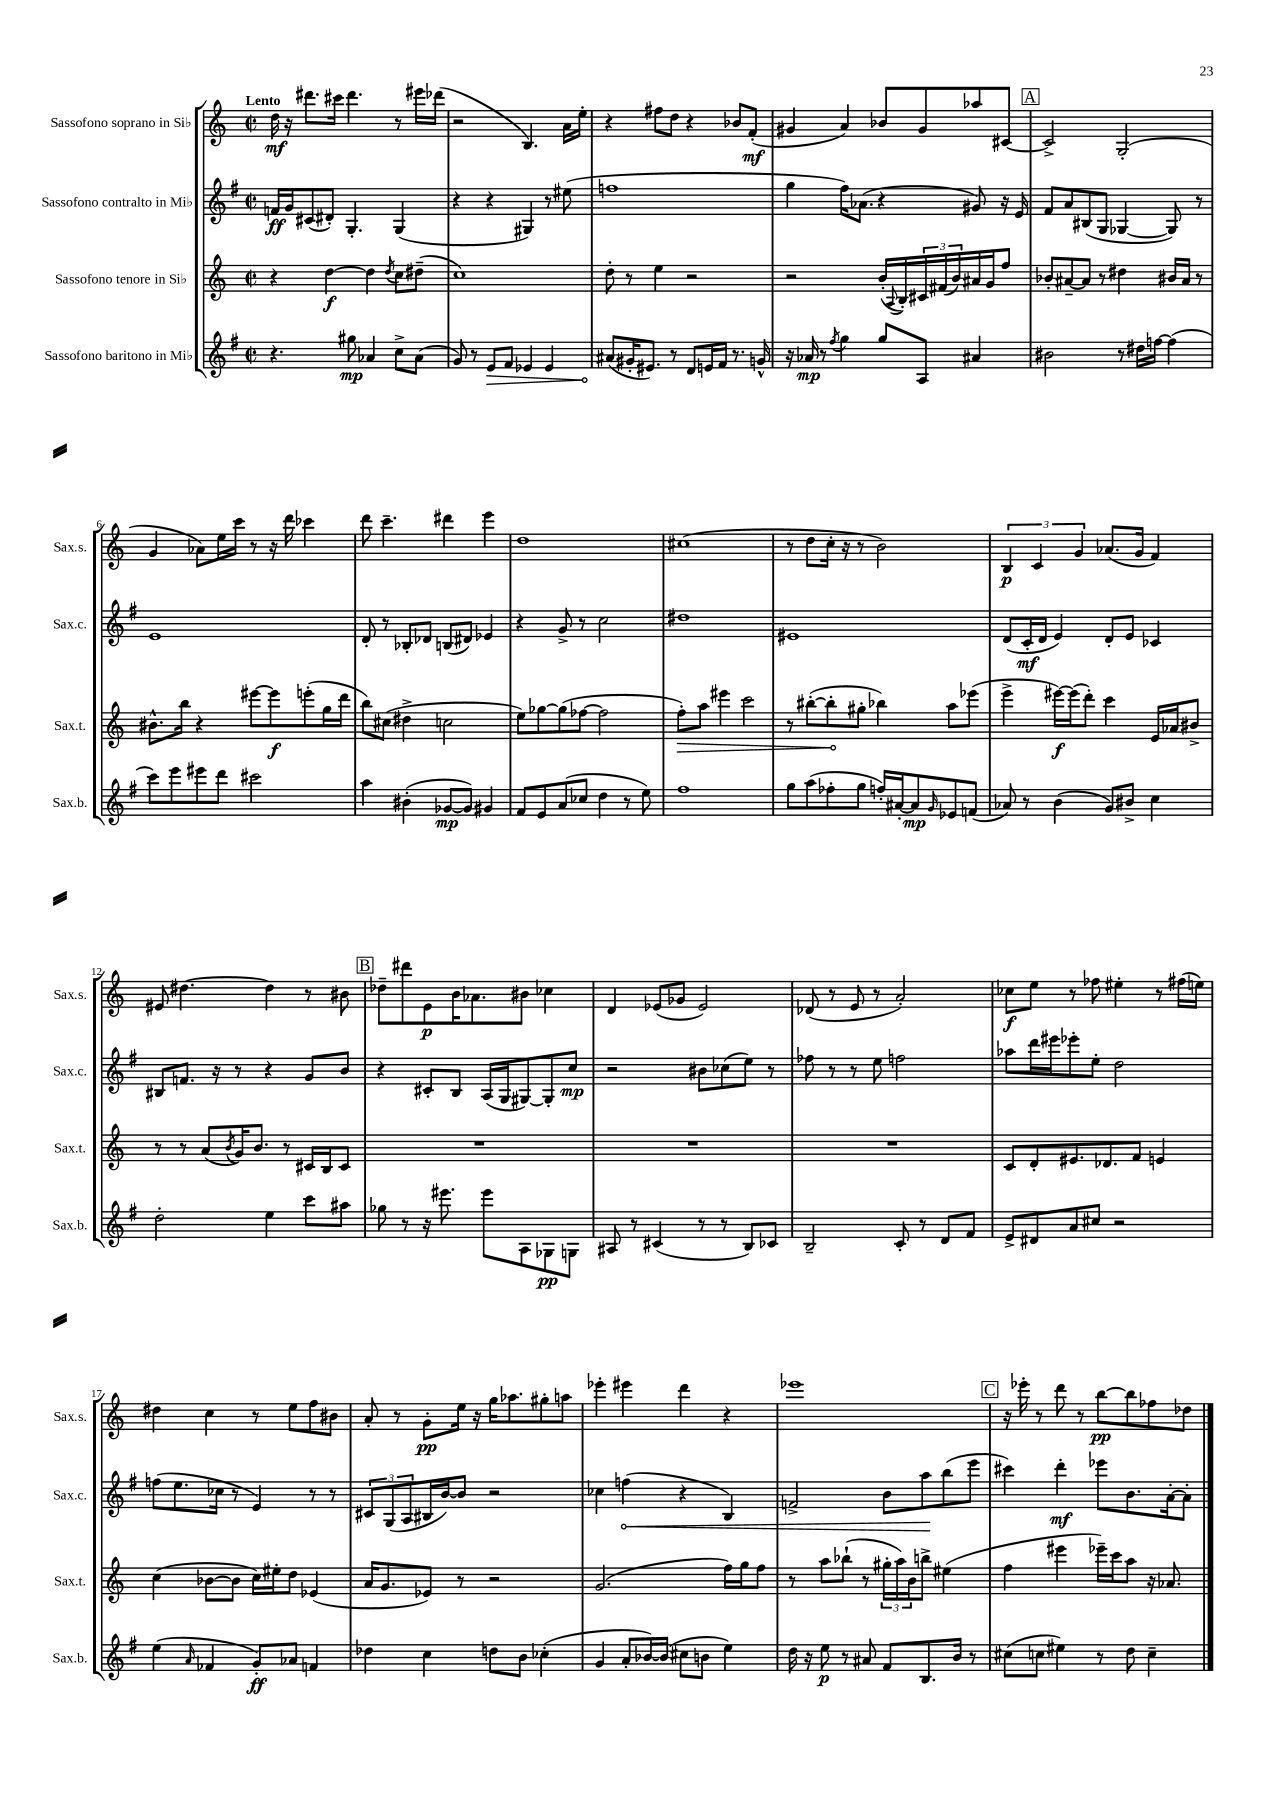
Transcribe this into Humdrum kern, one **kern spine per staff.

**kern	**dynam	**kern	**dynam	**kern	**dynam	**kern	**dynam
*part4	*part4	*part3	*part3	*part2	*part2	*part1	*part1
*staff4	*staff4	*staff3	*staff3	*staff2	*staff2	*staff1	*staff1
*I"Sassofono baritono in Mi♭	*	*I"Sassofono tenore in Si♭	*	*I"Sassofono contralto in Mi♭	*	*I"Sassofono soprano in Si♭	*
*I'Sax.b.	*	*I'Sax.t.	*	*I'Sax.c.	*	*I'Sax.s.	*
*clefG2	*	*clefG2	*	*clefG2	*	*clefG2	*
*k[f#]	*	*k[]	*	*k[f#]	*	*k[]	*
*M2/2	*	*M2/2	*	*M2/2	*	*M2/2	*
*met(c|)	*	*met(c|)	*	*met(c|)	*	*met(c|)	*
=1	=1	=1	=1	=1	=1	=1	=1
!	!	!	!	!	!	!LO:TX:a:B:t=Lento	!
4.r	.	4r	.	16fn/LL	ff	16dd\	mf
.	.	.	.	16g/J	.	16r	.
.	.	.	.	(8c#X/	.	8.ddd#X\L	.
.	.	[4dd\	f	8d#X'/J)	.	.	.
.	.	.	.	.	.	16ccc#X\Jk	.
8gg#X\	mp	.	.	4.G'/	.	4.ddd#\	.
4a-X/	.	4dd\]	.	.	.	.	.
.	.	8qdd/	.	.	.	.	.
8cc^\L	.	8cc\L	.	(4G/	.	8r	.
(8a-\J	.	(8dd#X~\J	.	.	.	16eee#X\LL	.
.	.	.	.	.	.	(16ddd-X\JJ	.
=2	=2	=2	=2	=2	=2	=2	=2
8g/)	.	1cc)	.	4r	.	2r	.
8r	.	.	.	.	.	.	.
!	!LO:HP:b	!	!	!	!	!	!
8e/L	>	.	.	4r	.	.	.
8f#/J	.	.	.	.	.	.	.
4e-X/	.	.	.	4G#X/)	.	4.B/)	.
4e-/	.	.	.	8r	.	.	.
.	.	.	.	(8ee#X\	.	16a\LL	.
.	.	.	.	.	.	16ee'\JJ	.
=3	=3	=3	=3	=3	=3	=3	=3
(8a#X/L	.	8dd'\	.	1ffn	.	4r	.
16g#X'/K	]	8r	.	.	.	.	.
8.e#X/J)	.	.	.	.	.	.	.
.	.	4ee\	.	.	.	8ff#X\L	.
8r	.	.	.	.	.	8dd\J	.
8d/L	.	2r	.	.	.	4r	.
16en/L	.	.	.	.	.	.	.
16f#/JJ	.	.	.	.	.	.	.
8.r	.	.	.	.	.	8b-X/L	.
.	.	.	.	.	.	(8f'/J	mf
16gn^^/	.	.	.	.	.	.	.
=4	=4	=4	=4	=4	=4	=4	=4
16r	.	2r	.	4gg\	.	4g#X/	.
16a-X/	mp	.	.	.	.	.	.
8r	.	.	.	.	.	.	.
8qff#/	.	.	.	.	.	.	.
4gg\	.	.	.	16ff#\KL)	.	4a/)	.
.	.	.	.	(8.a-X\J	.	.	.
8gg/L	.	(16b'/LL	.	4r	.	8b-X/L	.
.	.	8qqA/	.	.	.	.	.
.	.	16B'/)	.	.	.	.	.
8A/J	.	24c#X/	.	.	.	8g#/	.
.	.	(24f#X/	.	.	.	.	.
.	.	24b/)	.	.	.	.	.
4a#X/	.	16a#X/	.	8g#X/)	.	8aa-X/	.
.	.	16g/J	.	.	.	.	.
.	.	8ff/J	.	16r	.	[8c#X/J	.
.	.	.	.	16e/	.	.	.
!!LO:REH:place=s1:t=A
=5	=5	=5	=5	=5	=5	=5	=5
2b#X\	.	8b-X'/L	.	8f#/L	.	2c#^/]	.
.	.	[8a#X~/	.	8a/	.	.	.
.	.	8a#/J]	.	(8B#X/	.	.	.
.	.	8r	.	8G/J	.	.	.
8r	.	4dd#X\	.	[4G-X/	.	(2G'/	.
16dd#X\LL	.	.	.	.	.	.	.
[16ffn\JJ	.	.	.	.	.	.	.
(4ff\]	.	16b#X/LL	.	8G-/])	.	.	.
.	.	16a#/JJ	.	.	.	.	.
.	.	8r	.	8r	.	.	.
!!LO:LB:g=z
=6	=6	=6	=6	=6	=6	=6	=6
8ccc\L)	.	8.b#X^^\L	.	1e	.	4g/	.
8eee\	.	.	.	.	.	.	.
.	.	16bb\Jk	.	.	.	.	.
8eee#X\	.	4r	.	.	.	8a-X\L)	.
8ddd\J	.	.	.	.	.	16ee\L	.
.	.	.	.	.	.	16ccc\JJ	.
2ccc#X\	.	[8eee#X\L	.	.	.	8r	.
.	.	8eee#\]	f	.	.	16r	.
.	.	.	.	.	.	16ddd\	.
.	.	(8eeen'\	.	.	.	4ccc-X\	.
.	.	16gg\L	.	.	.	.	.
.	.	16ddd\JJ	.	.	.	.	.
=7	=7	=7	=7	=7	=7	=7	=7
4aa\	.	8bb\L)	.	8d'/	.	8ddd\	.
.	.	(8cc#X\J	.	8r	.	4.ccc~\	.
(4b#X'\	.	4dd#X^\	.	8B-X'/L	.	.	.
.	.	.	.	8d-X/J	.	.	.
[8g-X/L	mp	2ccn\	.	(8Bn/L	.	4ddd#X\	.
8g-/J])	.	.	.	8d#X/J)	.	.	.
4g#X/	.	.	.	4e-X/	.	4eee\	.
=8	=8	=8	=8	=8	=8	=8	=8
8f#/L	.	8ee\L)	.	4r	.	1dd	.
8e/	.	[8gg-X\	.	.	.	.	.
(8a/	.	(8gg-\]	.	8g^/	.	.	.
8cc-X/J	.	[8ff-X\J	.	8r	.	.	.
4dd\	.	2ff-\]	.	2cc\	.	.	.
8r	.	.	.	.	.	.	.
8ee\)	.	.	.	.	.	.	.
=9	=9	=9	=9	=9	=9	=9	=9
!	!	!	!LO:HP:b	!	!	!	!
1ff#	.	8ff'\L)	>	1dd#X	.	(1cc#X	.
.	.	8aa\J	.	.	.	.	.
.	.	4eee#X\	.	.	.	.	.
.	.	2ccc\	.	.	.	.	.
=10	=10	=10	=10	=10	=10	=10	=10
8gg\L	.	8r	.	1e#X	.	8r	.
(8aa\	.	([8bb#X'\L	.	.	.	8dd\L	.
8ff-X'\	.	8bb#'\]	.	.	.	16cc'\Jk	.
.	.	.	.	.	.	16r	.
8gg\J	.	8gg#X'\J	]	.	.	8r	.
16ffn'/LL)	.	4bb-X\)	.	.	.	2b\)	.
[16a#X'/J	.	.	.	.	.	.	.
8a#/]	mp	.	.	.	.	.	.
16qqg/	.	.	.	.	.	.	.
8e-X/	.	8aa\L	.	.	.	.	.
(8fn/J	.	(8eee-X\J	.	.	.	.	.
=11	=11	=11	=11	=11	=11	=11	=11
8a-X/)	.	4eee^\	.	(8d/L	.	6B/	p
8r	.	.	.	16c'/L	mf	.	.
.	.	.	.	.	.	6c/	.
.	.	.	.	16d/JJ	.	.	.
(4b\	.	[16eee#X\LL)	f	4e/)	.	.	.
.	.	(16eee#\J]	.	.	.	.	.
.	.	.	.	.	.	6g/	.
.	.	8ddd'\J)	.	.	.	.	.
8g/L)	.	4ccc\	.	8d'/L	.	(8.a-X/L	.
8b#X^/J	.	.	.	8e/J	.	.	.
.	.	.	.	.	.	16g/Jk	.
4cc\	.	16e/LL	.	4c-X/	.	4f/)	.
.	.	16a-X/J	.	.	.	.	.
.	.	8b#X^/J	.	.	.	.	.
!!LO:LB:g=z
=12	=12	=12	=12	=12	=12	=12	=12
2dd'\	.	8r	.	8B#X/L	.	8e#X/	.
.	.	8r	.	8.fn/J	.	[4.dd#X\	.
.	.	(8a/L	.	.	.	.	.
.	.	.	.	16r	.	.	.
.	.	8qb/	.	.	.	.	.
.	.	16g/K)	.	8r	.	.	.
.	.	8.b/J	.	.	.	.	.
4ee\	.	.	.	4r	.	4dd#\]	.
.	.	8r	.	.	.	.	.
8ccc\L	.	16c#X/LL	.	8g/L	.	8r	.
.	.	16B/J	.	.	.	.	.
8aa#X\J	.	8c#/J	.	8b/J	.	8b#X\	.
!!LO:REH:place=s1:t=B
=13	=13	=13	=13	=13	=13	=13	=13
8gg-X\	.	1r	.	4r	.	8dd-X~\L	.
8r	.	.	.	.	.	8ddd#X\	.
16r	.	.	.	8c#X'/L	.	8e\	p
8.eee#X\	.	.	.	.	.	.	.
.	.	.	.	8B/J	.	16b\K	.
.	.	.	.	.	.	8.a-X\	.
8eee#\L	.	.	.	(16A/LL	.	.	.
.	.	.	.	16G/J	.	.	.
8A\	.	.	.	[8G#X/)	.	8b#X\J	.
8G-X\	pp	.	.	8G#'/]	.	4cc-X\	.
8Gn\J	.	.	.	8cc/J	mp	.	.
=14	=14	=14	=14	=14	=14	=14	=14
8A#X/	.	1r	.	2r	.	4d/	.
8r	.	.	.	.	.	.	.
(4c#X/	.	.	.	.	.	(8e-X/L	.
.	.	.	.	.	.	8g-X/J	.
8r	.	.	.	8b#X\L	.	2e-/)	.
8r	.	.	.	(8cc-X\	.	.	.
8B/L)	.	.	.	8ee\J)	.	.	.
8c-X/J	.	.	.	8r	.	.	.
=15	=15	=15	=15	=15	=15	=15	=15
2B~/	.	1r	.	8ff-X\	.	(8d-X/	.
.	.	.	.	8r	.	8r	.
.	.	.	.	8r	.	8e/	.
.	.	.	.	8ee\	.	8r	.
8c'/	.	.	.	2ffn\	.	2a'/)	.
8r	.	.	.	.	.	.	.
8d/L	.	.	.	.	.	.	.
8f#/J	.	.	.	.	.	.	.
=16	=16	=16	=16	=16	=16	=16	=16
8e^/L	.	8c/L	.	8aa-X\L	.	8cc-X\L	f
8d#X/	.	8d'/	.	16ddd\L	.	8ee\J	.
.	.	.	.	16eee#X\J	.	.	.
8a/	.	8.e#X/	.	8eee-X'\	.	8r	.
8cc#X/J	.	.	.	8ee'\J	.	8ff-X\	.
.	.	8.d-X/	.	.	.	.	.
2r	.	.	.	2dd\	.	4ee#X'\	.
.	.	8f/J	.	.	.	.	.
.	.	4en/	.	.	.	8r	.
.	.	.	.	.	.	(16ff#X\LL	.
.	.	.	.	.	.	16een\JJ)	.
!!LO:LB:g=z
=17	=17	=17	=17	=17	=17	=17	=17
(4ee\	.	(4cc\	.	(8ffn\L	.	4dd#X\	.
.	.	.	.	8.ee\	.	.	.
16qqa/	.	.	.	.	.	.	.
4f-X/	.	[8b-X\L	.	.	.	4cc\	.
.	.	.	.	16cc-X\Jk	.	.	.
.	.	8b-\J]	.	8r	.	.	.
8g'/L)	ff	16cc\LL)	.	4e/)	.	8r	.
.	.	16ee#X'\J	.	.	.	.	.
8a-X/J	.	8dd\J	.	.	.	8ee\L	.
4fn/	.	(4e-X/	.	8r	.	8ff\	.
.	.	.	.	8r	.	8b#X\J	.
=18	=18	=18	=18	=18	=18	=18	=18
4dd-X\	.	16a/KL	.	12c#X/L	.	8a'/	.
.	.	8.g/	.	.	.	.	.
.	.	.	.	(12G/	.	.	.
.	.	.	.	.	.	8r	.
.	.	.	.	12A/	.	.	.
4cc\	.	8e-X/J)	.	16B#X/L	.	8g'\L	pp
.	.	.	.	[16b/J)	.	.	.
.	.	8r	.	8b/J]	.	16ee\Jk	.
.	.	.	.	.	.	16r	.
8ddn\L	.	2r	.	2r	.	16gg\KL	.
.	.	.	.	.	.	8.aa-X\	.
8b\J	.	.	.	.	.	.	.
(4cc-X'\	.	.	.	.	.	8gg#X'\	.
.	.	.	.	.	.	8aan\J	.
=19	=19	=19	=19	=19	=19	=19	=19
4g/	.	(2.g/	.	4cc-X\	.	4eee-X'\	.
!	!	!	!	!	!LO:HP:b	!	!
8a'/L	.	.	.	(4ffn\	<	4eee#X\	.
[16b-X/L)	.	.	.	.	.	.	.
(16b-/JJ]	.	.	.	.	.	.	.
8cc#X\L	.	.	.	4r	.	4ddd\	.
8bn\J	.	.	.	.	.	.	.
4ee\)	.	16ff\LL)	.	4B/)	.	4r	.
.	.	16gg\J	.	.	.	.	.
.	.	8ff\J	.	.	.	.	.
=20	=20	=20	=20	=20	=20	=20	=20
16dd\	.	8r	.	2fn^/	.	1eee-X	.
16r	.	.	.	.	.	.	.
8ee\	p	8aa\L	.	.	.	.	.
8r	.	(8bb-X`\J	.	.	.	.	.
8a#X/	.	8r	.	.	.	.	.
8f#/L	.	24gg#X'\LL	.	8b\L	.	.	.
.	.	24aa\)	.	.	.	.	.
.	.	24b\J	.	.	.	.	.
8.B/	.	8bbn^\J	.	8aa\	.	.	.
.	.	(4ee#X\	.	(8bb\	[	.	.
16b/Jk	.	.	.	.	.	.	.
8r	.	.	.	8eee\J	.	.	.
!!LO:REH:place=s1:t=C
=21	=21	=21	=21	=21	=21	=21	=21
(8cc#X\L	.	4ff\	.	4ccc#X\)	.	16r	.
.	.	.	.	.	.	16eee-X'\	.
8ccn\J	.	.	.	.	.	8r	.
4ee#X\)	.	4eee#X\	.	4ddd'\	mf	8ddd\	.
.	.	.	.	.	.	8r	.
8r	.	16eee-X~\LL)	.	8eee-X\L	.	[8bb\L	pp
.	.	16ccc\J	.	.	.	.	.
8dd\	.	8aa\J	.	8.b\	.	8bb\]	.
4cc~\	.	16r	.	.	.	8ff-X\	.
.	.	8.a-X/	.	[16a'\k	.	.	.
.	.	.	.	8a'\J]	.	8dd-X\J	.
==	==	==	==	==	==	==	==
*-	*-	*-	*-	*-	*-	*-	*-
